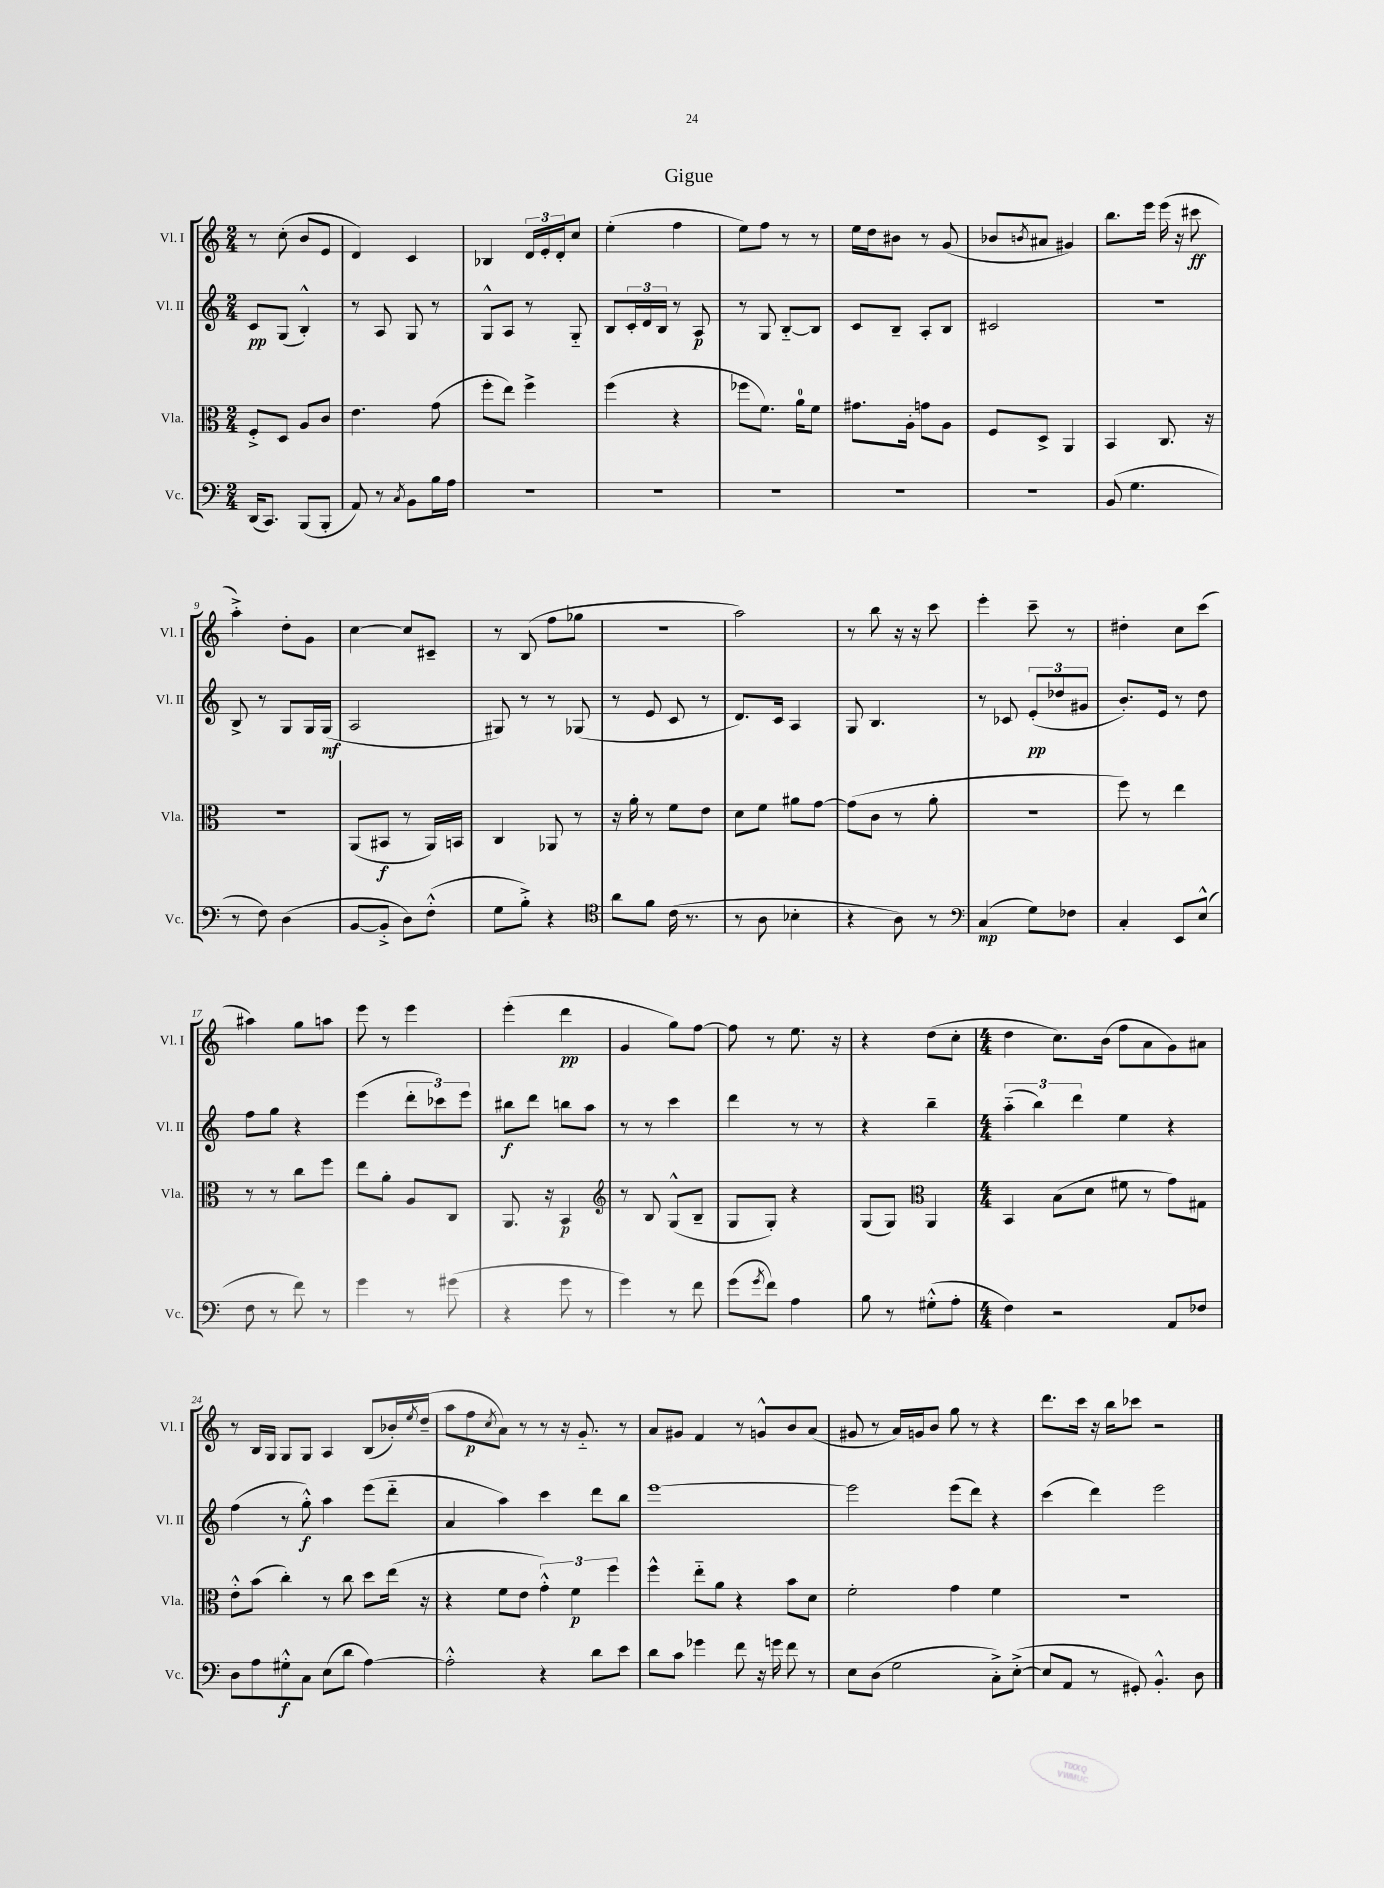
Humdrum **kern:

**kern	**dynam	**kern	**dynam	**kern	**dynam	**kern	**dynam
*part4	*part4	*part3	*part3	*part2	*part2	*part1	*part1
*staff4	*staff4	*staff3	*staff3	*staff2	*staff2	*staff1	*staff1
*I"Vc.	*	*I"Vla.	*	*I"Vl. II	*	*I"Vl. I	*
*I'Vc.	*	*I'Vla.	*	*I'Vl. II	*	*I'Vl. I	*
*clefF4	*	*clefC3	*	*clefG2	*	*clefG2	*
*k[]	*	*k[]	*	*k[]	*	*k[]	*
*M2/4	*	*M2/4	*	*M2/4	*	*M2/4	*
=1	=1	=1	=1	=1	=1	=1	=1
(16DD/KL	.	8F'^/L	.	8c/L	pp	8r	.
8.CC/J)	.	.	.	.	.	.	.
.	.	8D/J	.	(8G/J	.	(8cc'\	.
(8BBB/L	.	8A/L	.	4B'^^/)	.	8b/L	.
8BBB'/J	.	8c/J	.	.	.	8e/J	.
=2	=2	=2	=2	=2	=2	=2	=2
8AA/)	.	4.e\	.	8r	.	4d/)	.
8r	.	.	.	8A/	.	.	.
8qC/	.	.	.	.	.	.	.
8BB\L	.	.	.	8G/	.	4c/	.
16B\L	.	(8g\	.	8r	.	.	.
16A\JJ	.	.	.	.	.	.	.
=3	=3	=3	=3	=3	=3	=3	=3
2r	.	8ff'\L	.	8G^^/L	.	4B-X/	.
.	.	8ee\J)	.	8A/J	.	.	.
.	.	4ff^\	.	8r	.	24d/LL	.
.	.	.	.	.	.	24e'/	.
.	.	.	.	.	.	24d'/J	.
.	.	.	.	8G/	.	8cc/J	.
=4	=4	=4	=4	=4	=4	=4	=4
2r	.	(4ff\	.	8B/L	.	(4ee'\	.
.	.	.	.	24c'/L	.	.	.
.	.	.	.	24d/	.	.	.
.	.	.	.	24B/JJ	.	.	.
.	.	4r	.	8r	.	4ff\	.
.	.	.	.	8A/	p	.	.
=5	=5	=5	=5	=5	=5	=5	=5
2r	.	8ff-X\L	.	8r	.	8ee\L)	.
.	.	8.f\J)	.	8G/	.	8ff\J	.
.	.	.	.	[8B/L	.	8r	.
.	.	16a\KL	.	.	.	.	.
.	.	8f\J	.	8B/J]	.	8r	.
=6	=6	=6	=6	=6	=6	=6	=6
2r	.	8.g#X\L	.	8c/L	.	16ee\LL	.
.	.	.	.	.	.	16dd\J	.
.	.	.	.	8B~/J	.	8b#X\J	.
.	.	16A'\Jk	.	.	.	.	.
.	.	8gn\L	.	8A'/L	.	8r	.
.	.	8A\J	.	8B/J	.	(8g/	.
=7	=7	=7	=7	=7	=7	=7	=7
2r	.	8F/L	.	2c#X/	.	8b-X/L	.
.	.	.	.	.	.	8qbn/	.
.	.	8D^/J	.	.	.	8a#X/J	.
.	.	4AA/	.	.	.	4g#X/)	.
=8	=8	=8	=8	=8	=8	=8	=8
(8BB/	.	4BB/	.	2r	.	8.bb\L	.
4.G\	.	.	.	.	.	.	.
.	.	.	.	.	.	16eee\Jk	.
.	.	8.C/	.	.	.	(16eee\	.
.	.	.	.	.	.	16r	.
.	.	.	.	.	.	8ccc#X\	ff
.	.	16r	.	.	.	.	.
!!LO:LB:g=z
=9	=9	=9	=9	=9	=9	=9	=9
8r	.	2r	.	8B^/	.	4aa'^\)	.
8F\)	.	.	.	8r	.	.	.
(4D\	.	.	.	8G/L	.	8dd'\L	.
.	.	.	.	16G/L	.	8g\J	.
.	.	.	.	(16G/JJ	mf	.	.
=10	=10	=10	=10	=10	=10	=10	=10
[8BB/L	.	(8AA/L	.	2A/	.	[4cc\	.
8BB'^/J]	.	8BB#X/J	f	.	.	.	.
8D\L)	.	8r	.	.	.	8cc/L]	.
(8F'^^\J	.	16AA/LL)	.	.	.	8c#X~/J	.
.	.	16BBn/JJ	.	.	.	.	.
=11	=11	=11	=11	=11	=11	=11	=11
8G\L	.	4C/	.	8G#X/)	.	8r	.
8B'^\J)	.	.	.	8r	.	(8B/	.
4r	.	8AA-X/	.	8r	.	8ff\L	.
.	.	8r	.	(8G-X/	.	8gg-X\J	.
=12	=12	=12	=12	=12	=12	=12	=12
*clefC4	*	*	*	*	*	*	*
8a\L	.	16r	.	8r	.	2r	.
.	.	16a'\	.	.	.	.	.
8f\J	.	8r	.	8e/	.	.	.
(16c\	.	8f\L	.	8c/	.	.	.
8.r	.	.	.	.	.	.	.
.	.	8e\J	.	8r	.	.	.
=13	=13	=13	=13	=13	=13	=13	=13
8r	.	8d\L	.	8.d/L)	.	2aa\)	.
8A\	.	8f\J	.	.	.	.	.
.	.	.	.	16c/Jk	.	.	.
4B-X'\	.	8a#X\L	.	4A/	.	.	.
.	.	[8g\J	.	.	.	.	.
=14	=14	=14	=14	=14	=14	=14	=14
4r	.	(8g\L]	.	8G/	.	8r	.
.	.	8c\J	.	4.B/	.	8bb\	.
8A\)	.	8r	.	.	.	16r	.
.	.	.	.	.	.	16r	.
8r	.	8a'\	.	.	.	8ccc\	.
=15	=15	=15	=15	=15	=15	=15	=15
*clefF4	*	*	*	*	*	*	*
(4C/	mp	2r	.	8r	.	4eee'\	.
.	.	.	.	8c-X/	.	.	.
8G\L)	.	.	.	(12e'/L	pp	8ccc~\	.
.	.	.	.	12dd-X/	.	.	.
8F-X\J	.	.	.	.	.	8r	.
.	.	.	.	12g#X/J	.	.	.
=16	=16	=16	=16	=16	=16	=16	=16
4C'/	.	8ff\)	.	8.b'/L)	.	4dd#X'\	.
.	.	8r	.	.	.	.	.
.	.	.	.	16e/Jk	.	.	.
8EE/L	.	4ee\	.	8r	.	8cc\L	.
(8E^^/J	.	.	.	8dd\	.	(8ccc\J	.
!!LO:LB:g=z
=17	=17	=17	=17	=17	=17	=17	=17
8F\	.	8r	.	8ff\L	.	4aa#X\)	.
8r	.	8r	.	8gg\J	.	.	.
8f\)	.	8cc\L	.	4r	.	8gg\L	.
8r	.	8ff\J	.	.	.	8aan\J	.
=18	=18	=18	=18	=18	=18	=18	=18
4g\	.	8ee\L	.	(4eee\	.	8eee\	.
.	.	8a'\J	.	.	.	8r	.
8r	.	8A/L	.	12ddd'\L	.	4eee\	.
.	.	.	.	12ccc-X\)	.	.	.
(8g#X\	.	8C/J	.	.	.	.	.
.	.	.	.	12eee\J	.	.	.
=19	=19	=19	=19	=19	=19	=19	=19
4r	.	8.AA/	.	8bb#X\L	f	(4eee'\	.
.	.	.	.	8ddd\J	.	.	.
.	.	16r	.	.	.	.	.
8g\	.	4BB/	p	8bbn\L	.	4ddd\	pp
8r	.	.	.	8aa\J	.	.	.
=20	=20	=20	=20	=20	=20	=20	=20
*	*	*clefG2	*	*	*	*	*
4g\)	.	8r	.	8r	.	4g/	.
.	.	8B/	.	8r	.	.	.
8r	.	(8G^^/L	.	4ccc\	.	8gg\L)	.
8f\	.	8B~/J	.	.	.	[8ff\J	.
=21	=21	=21	=21	=21	=21	=21	=21
(8g\L	.	8G/L	.	4ddd\	.	8ff\]	.
8qg/	.	.	.	.	.	.	.
8f\J)	.	8G'/J)	.	.	.	8r	.
4A\	.	4r	.	8r	.	8.ee\	.
.	.	.	.	8r	.	.	.
.	.	.	.	.	.	16r	.
=22	=22	=22	=22	=22	=22	=22	=22
8B\	.	(8G/L	.	4r	.	4r	.
8r	.	8G/J)	.	.	.	.	.
*	*	*clefC3	*	*	*	*	*
(8G#X'^^\L	.	4AA/	.	4bb~\	.	(8dd\L	.
8A'\J	.	.	.	.	.	8cc'\J	.
=23	=23	=23	=23	=23	=23	=23	=23
*M4/4	*	*M4/4	*	*M4/4	*	*M4/4	*
4F\)	.	4BB/	.	(6aa\	.	4dd\	.
.	.	.	.	6bb\)	.	.	.
2r	.	(8B\L	.	.	.	8.cc\L)	.
.	.	.	.	6ddd\	.	.	.
.	.	8d\J	.	.	.	.	.
.	.	.	.	.	.	(16b\Jk	.
.	.	8f#X\	.	4ee\	.	8ff\L	.
.	.	8r	.	.	.	8a\	.
8AA/L	.	8g\L)	.	4r	.	8g\)	.
8F-X/J	.	8G#X\J	.	.	.	8a#X\J	.
!!LO:LB:g=z
=24	=24	=24	=24	=24	=24	=24	=24
8D\L	.	8e'^^\L	.	(4ff\	.	8r	.
8A\	.	(8b\J	.	.	.	16B/LL	.
.	.	.	.	.	.	16G/JJ	.
8G#X'^^\	f	4cc'\)	.	8r	.	8G/L	.
8C\J	.	.	.	8gg'^^\)	f	8G/J	.
(8E\L	.	8r	.	4aa\	.	4A/	.
8d\J	.	8cc\	.	.	.	.	.
[4A\)	.	8dd\L	.	(8eee\L	.	(8B/L	.
.	.	(16ee\Jk	.	8ddd\J	.	16b-X'/L)	.
.	.	.	.	.	.	8qee/	.
.	.	16r	.	.	.	(16dd~/JJ	.
=25	=25	=25	=25	=25	=25	=25	=25
2A'^^\]	.	4r	.	4a/	.	8aa\L	.
.	.	.	.	.	.	8ff\	p
.	.	.	.	.	.	8qcc/	.
.	.	8f\L	.	4aa\)	.	8a\J)	.
.	.	8e\J	.	.	.	8r	.
4r	.	6g'^^\)	.	4ccc\	.	8r	.
.	.	.	.	.	.	16r	.
.	.	6f\	p	.	.	.	.
.	.	.	.	.	.	8.g/	.
8d\L	.	.	.	8ddd\L	.	.	.
.	.	6ff\	.	.	.	.	.
8e\J	.	.	.	8bb\J	.	8r	.
=26	=26	=26	=26	=26	=26	=26	=26
8d\L	.	4ff^^\	.	[1eee	.	8a/L	.
8c\J	.	.	.	.	.	8g#X/J	.
4g-X\	.	8ee\L	.	.	.	4f/	.
.	.	8a\J	.	.	.	.	.
8f\	.	4r	.	.	.	8r	.
16r	.	.	.	.	.	8gn^^/L	.
16gn\	.	.	.	.	.	.	.
8f\	.	8b\L	.	.	.	8b/	.
8r	.	8d\J	.	.	.	(8a/J	.
=27	=27	=27	=27	=27	=27	=27	=27
8E\L	.	2f'\	.	2eee\]	.	8g#X/	.
(8D\J	.	.	.	.	.	8r	.
2G\	.	.	.	.	.	16a/LL)	.
.	.	.	.	.	.	16gn/J	.
.	.	.	.	.	.	8b/J	.
.	.	4g\	.	(8eee\L	.	8gg\	.
.	.	.	.	8ddd\J)	.	8r	.
8C'^\L)	.	4f\	.	4r	.	4r	.
([8E'^\J	.	.	.	.	.	.	.
=28	=28	=28	=28	=28	=28	=28	=28
8E/L]	.	1r	.	(4ccc\	.	8.ddd\L	.
8AA/J	.	.	.	.	.	.	.
.	.	.	.	.	.	16ccc\Jk	.
8r	.	.	.	4ddd\)	.	16r	.
.	.	.	.	.	.	16bb\KL	.
8GG#X'/)	.	.	.	.	.	8ccc-X\J	.
4.BB'^^/	.	.	.	2eee\	.	2r	.
8D\	.	.	.	.	.	.	.
==	==	==	==	==	==	==	==
*-	*-	*-	*-	*-	*-	*-	*-
